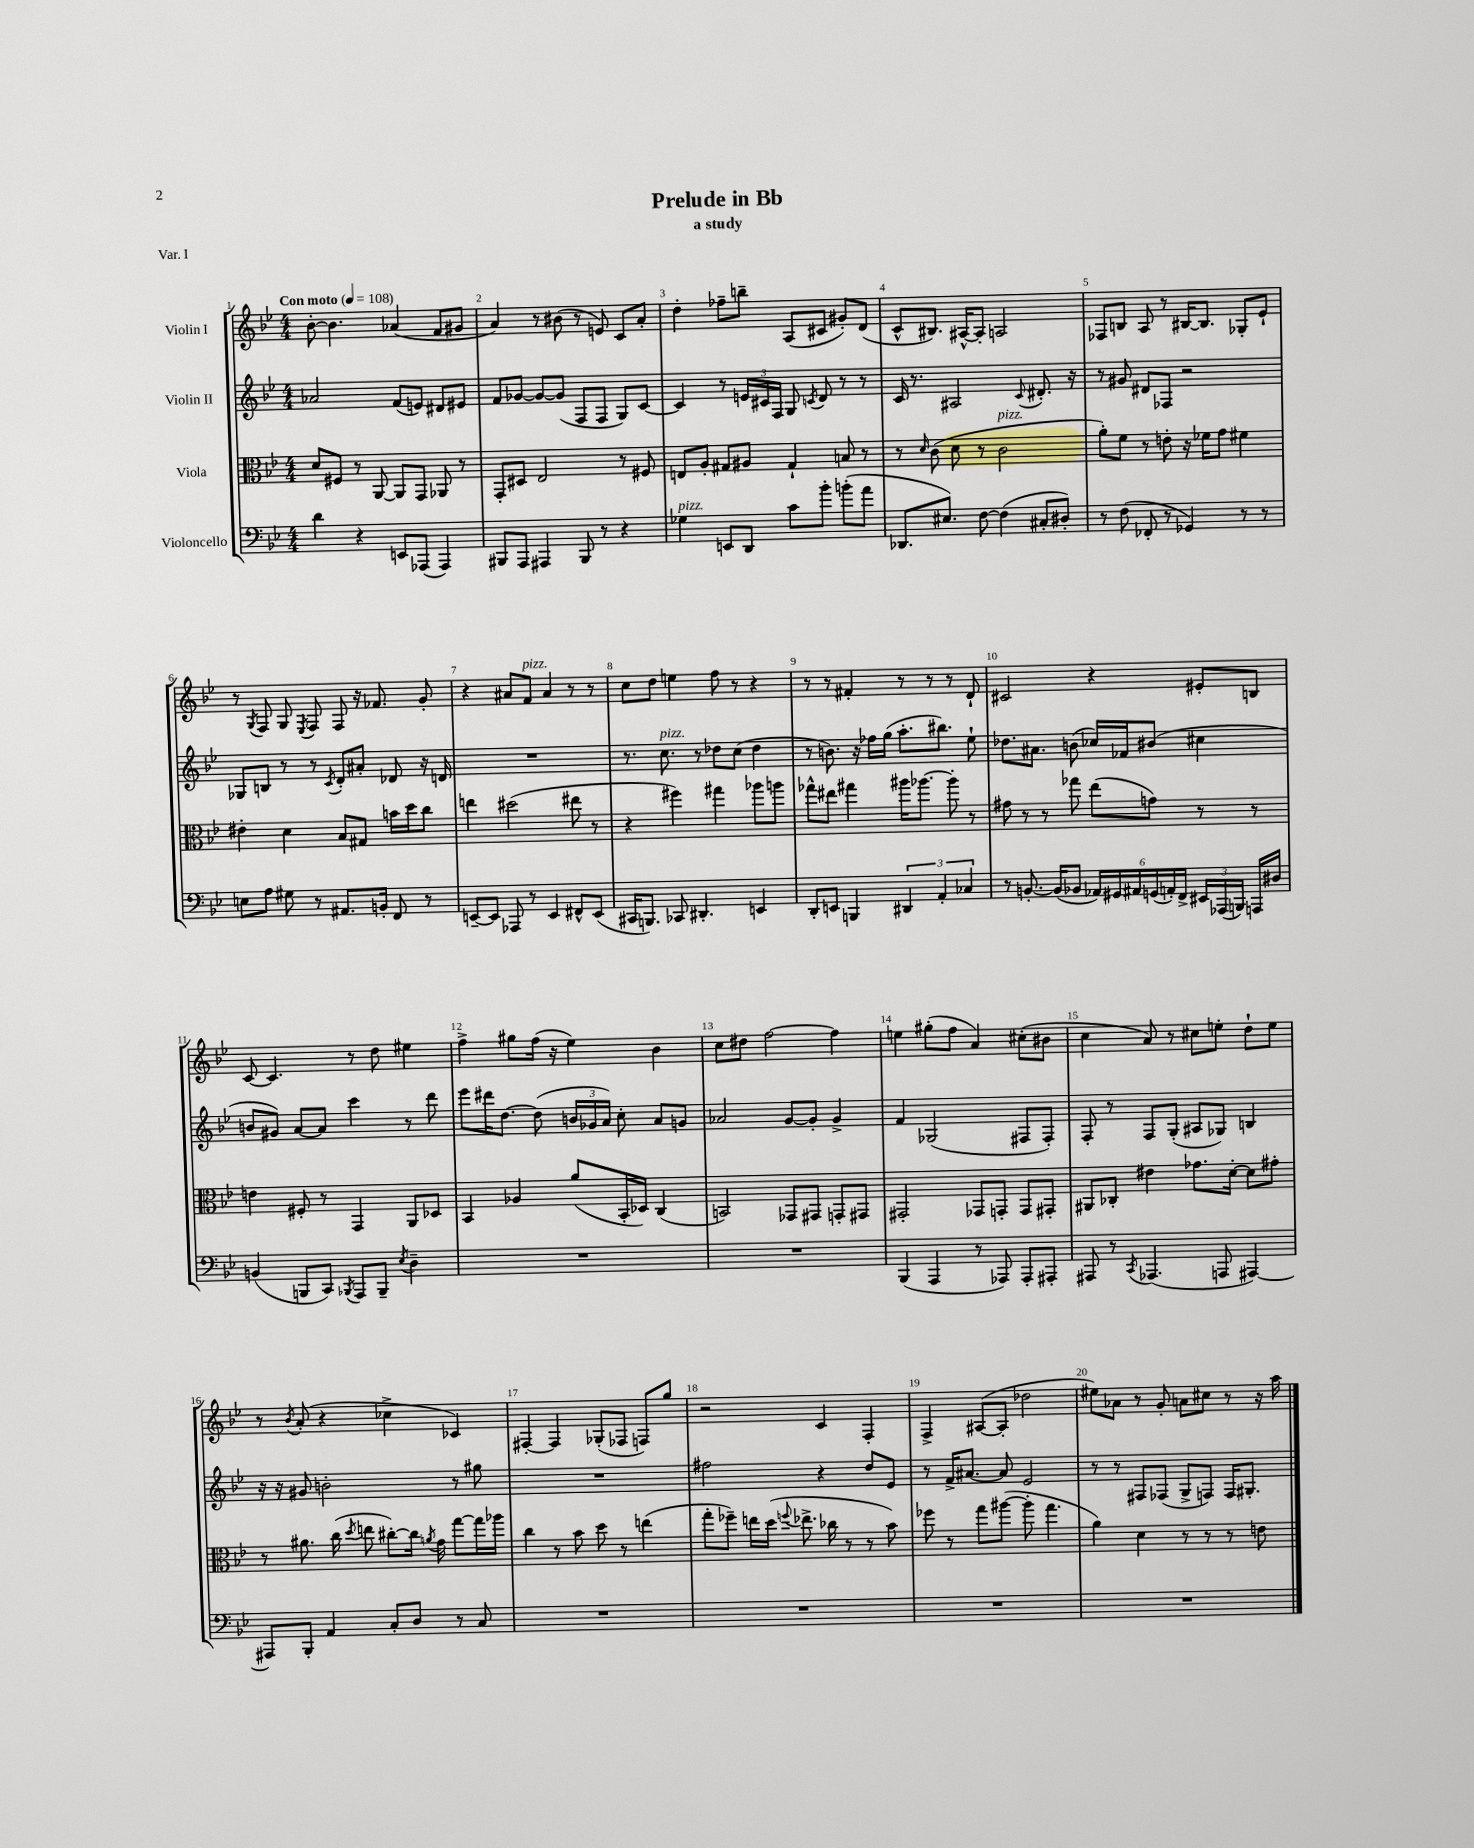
\header { title = "Prelude in Bb" subtitle = "a study" piece = "Var. I" }
<<
\new StaffGroup <<
\new Staff = "s0" \with { instrumentName = "Violin I" } {
    \clef treble \key bes \major \numericTimeSignature \time 4/4 \tempo "Con moto" 4 = 108
    \autoBeamOff bes'8~-. bes'4. aes'4( f'8[ gis'8] |
    a'4) r8 bis'8( r8 e'8) c'8[ a'8]-. |
    d''4-. fes''8[-- b''8]-- a8[( cis'8] gis'8[-.) d'8]( |
    c'8[-^ bis8.]) ais16[~-^ ais8]-. a2 |
    fes8[ b8] a8 r8 bis16[~ bis8.] ges8[-. ees'8]-! |
    r8 \acciaccatura { g8 } f8 g8 \acciaccatura { ees8 } f8 f8 r16 fes'8. g'8-. |
    r4 ais'8[ f'8]^\markup { \italic "pizz." } ais'4 r8 r8 |
    c''8[ d''8] e''4 f''8 r8 r4 |
    r8 r8 fis'4-. r8 r8 r8 d'8-! |
    cis'2 r4 eis'8[-. b8] |
    c'8~ c'4. r8 d''8 eis''4 |
    f''4-> gis''8[ f''16]( r16 ees''4) bes'4 |
    c''8[ dis''8] f''2~ f''4 |
    e''4 gis''8[-.( f''8] a'4) cis''8[-.( bis'8] |
    c''4 a'8) r8 cis''8[ e''8]-. d''8[-! e''8] |
    r8 \acciaccatura { bes'8 } a'8-.( r4 ces''4-> ces'4) |
    fis4~-. fis4 ges8[-.( fes8] f8[) g''8] |
    r2 c'4 f4-. |
    f4-> ais8[~( ais8]-. des''2 |
    eis''8[) aes'8] r8 g'8-. a'8[ cis''8] r8 r16 a''16 \bar "|." |
}
\new Staff = "s1" \with { instrumentName = "Violin II" } {
    \clef treble \key bes \major \numericTimeSignature \time 4/4
    \autoBeamOff aes'2 f'8[( e'8]) dis'8[ eis'8] |
    f'8[ ges'8]~ ges'8[~ ges'8]( f8[ f8] g8[) c'8]~ |
    c'4 r8 \tuplet 3/2 { e'16[ cis'16 f16] } g8 \acciaccatura { c'8 } d'8 r8 r8 |
    c'16 r8. ais2 \appoggiatura { c'8 } dis'8.-. r16 |
    r8 gis'8 dis'8[ fes8] r2 |
    ges8[ b8] r8 r8 \acciaccatura { c'8 } d'8[-. ais'8]-. des'8 r16 d'16 |
    R1 |
    r8. c''8.^\markup { \italic "pizz." } r8 des''8[ c''8]( des''4 |
    r8 b'8.) r16 fes''16[ g''16]( a''8.[-. bis''8.]) ees''8-! |
    des''8.[ ais'8.] b'8( ces''16[) fes'16 bis'8]( cis''4 |
    b'8[ gis'8]) a'8[~ a'8] c'''4 r8 d'''8 |
    ees'''8[ dis'''16 d''8.]~ d''8( \tuplet 3/2 { b'16[ ges'16 a'16]) } c''8-. a'8[ g'8] |
    aes'2 g'8[~ g'8]-. g'4-> |
    f'4 ges2( fis8[ fis8]-.) |
    f8-. r8 f8[ g8]-.( ais8[ ges8]) b4 |
    r16 r16 gis'8 b'2-. r8 gis''8 |
    R1 |
    fis''2 r4 d''8[ ees'8] |
    r8 f'16[-> ais'8.]~ ais'8 ees'2 |
    r8 r8 fis8[ fes8]( g8[-> f8]) f16[ gis8.]-. \bar "|." |
}
\new Staff = "s2" \with { instrumentName = "Viola" } {
    \clef alto \key bes \major \numericTimeSignature \time 4/4
    \autoBeamOff d'8[ fis8] r8 a,8~ a,8[ g,8] aes,8 r8 |
    g,8[-. dis8] ees2 r8 fis8 |
    e8[ a8]-. gis8[ ais8] gis4-! b8 r8 |
    r8 \grace { d'16 } c'8( d'8 r8 c'2^\markup { \italic "pizz." } |
    a'8[-.) f'8] r8 e'8-. r16 fes'16[ g'8] fis'4 |
    eis'4-. d'4 bes8[ gis8] b'16[ d''16 c''8] |
    e''4 dis''2( eis''8 r8 |
    r4 fis''4) gis''4 aes''8[ a''8] |
    ges''8[-^ eis''8] gis''4 ais''16[ aes''8.]~ aes''8-. r8 |
    gis'8 r8 r8 ges''8 ees''8[( g'8]) r8 r8 |
    e'4 fis8-. r8 g,4 a,8[ des8] |
    bes,4 aes4 a'8[( bes,16-. des16]) c4( |
    b,2) ges,8[ gis,8] g,8[-. gis,8] |
    gis,2-. ges,8[ g,8]-. g,8[ gis,8]-. |
    ais,8[ ces8]-. eis'4 ges'8.[ d'16]~-. d'8[ gis'8]-. |
    r8 ais'8. c''16( \acciaccatura { d''8 } e''8 cis''8[~-.) cis''16] \acciaccatura { a'8 } g'16 g''8[~ g''16 aes''16] |
    c''4 r8 bes'8 d''8 r8 e''4( |
    g''8[-. fes''8]--) e''16[ d''16]( \appoggiatura { f''8 } ees''8.-> ces''16 r8 r8 bes'8) |
    fes''8 r8 g''8[ ais''8]~( ais''8-. g''4. |
    a'4) d'4 r8 r8 r8 e'8 \bar "|." |
}
\new Staff = "s3" \with { instrumentName = "Violoncello" } {
    \clef bass \key bes \major \numericTimeSignature \time 4/4
    \autoBeamOff d'4 r4 e,8[ aes,,8]( aes,,4) |
    bis,,8[ a,,8] ais,,4 bis,,8 r8 r4 |
    ges4^\markup { \italic "pizz." } e,8[ d,8] c'8[ bes'8]-. b'8[-.( a'8] |
    des,8.[ eis8.]) f8~ f4( cis8[-. dis8]-.) |
    r8 f8( fes,8-. r8 ges,4) r8 r8 |
    e8[ a8] gis8 r8 ais,8.[ b,16]-. f,8 r8 |
    e,8[~-- e,8] aes,,8 r8 e,4 fis,8[-^ e,8]( |
    cis,16[ b,,8.]) ces,8 dis,4.-. e,4 |
    d,8[-. e,8] b,,4 \tuplet 3/2 { dis,4 a,4-. ces4 } |
    r8 b,8.~-. b,16[( bes,8] \tuplet 6/4 { aes,16[) gis,16 ais,16 g,16( a,16-.) f,16]-> } \tuplet 3/2 { eis,16[ aes,,16( b,,16]) } a,,16[ dis16] |
    b,4( b,,8[ c,8]) \acciaccatura { bes,,8 } a,,8[ bes,,8]-- \acciaccatura { ees8 } d4-- |
    R1 |
    R1 |
    bes,,4( a,,4 r8 aes,,8) aes,,8[-. ais,,8]-. |
    ais,,8 r8 \acciaccatura { c,8 } aes,,4.( a,,8 ais,,4~) |
    ais,,8[ bes,,8]-. a,4 c8[-. d8] r8 c8 |
    R1 |
    R1 |
    R1 |
    R1 \bar "|." |
}
>>
>>
\layout { \context { \Score \override BarNumber.break-visibility = ##(#f #t #t) barNumberVisibility = #all-bar-numbers-visible } }
